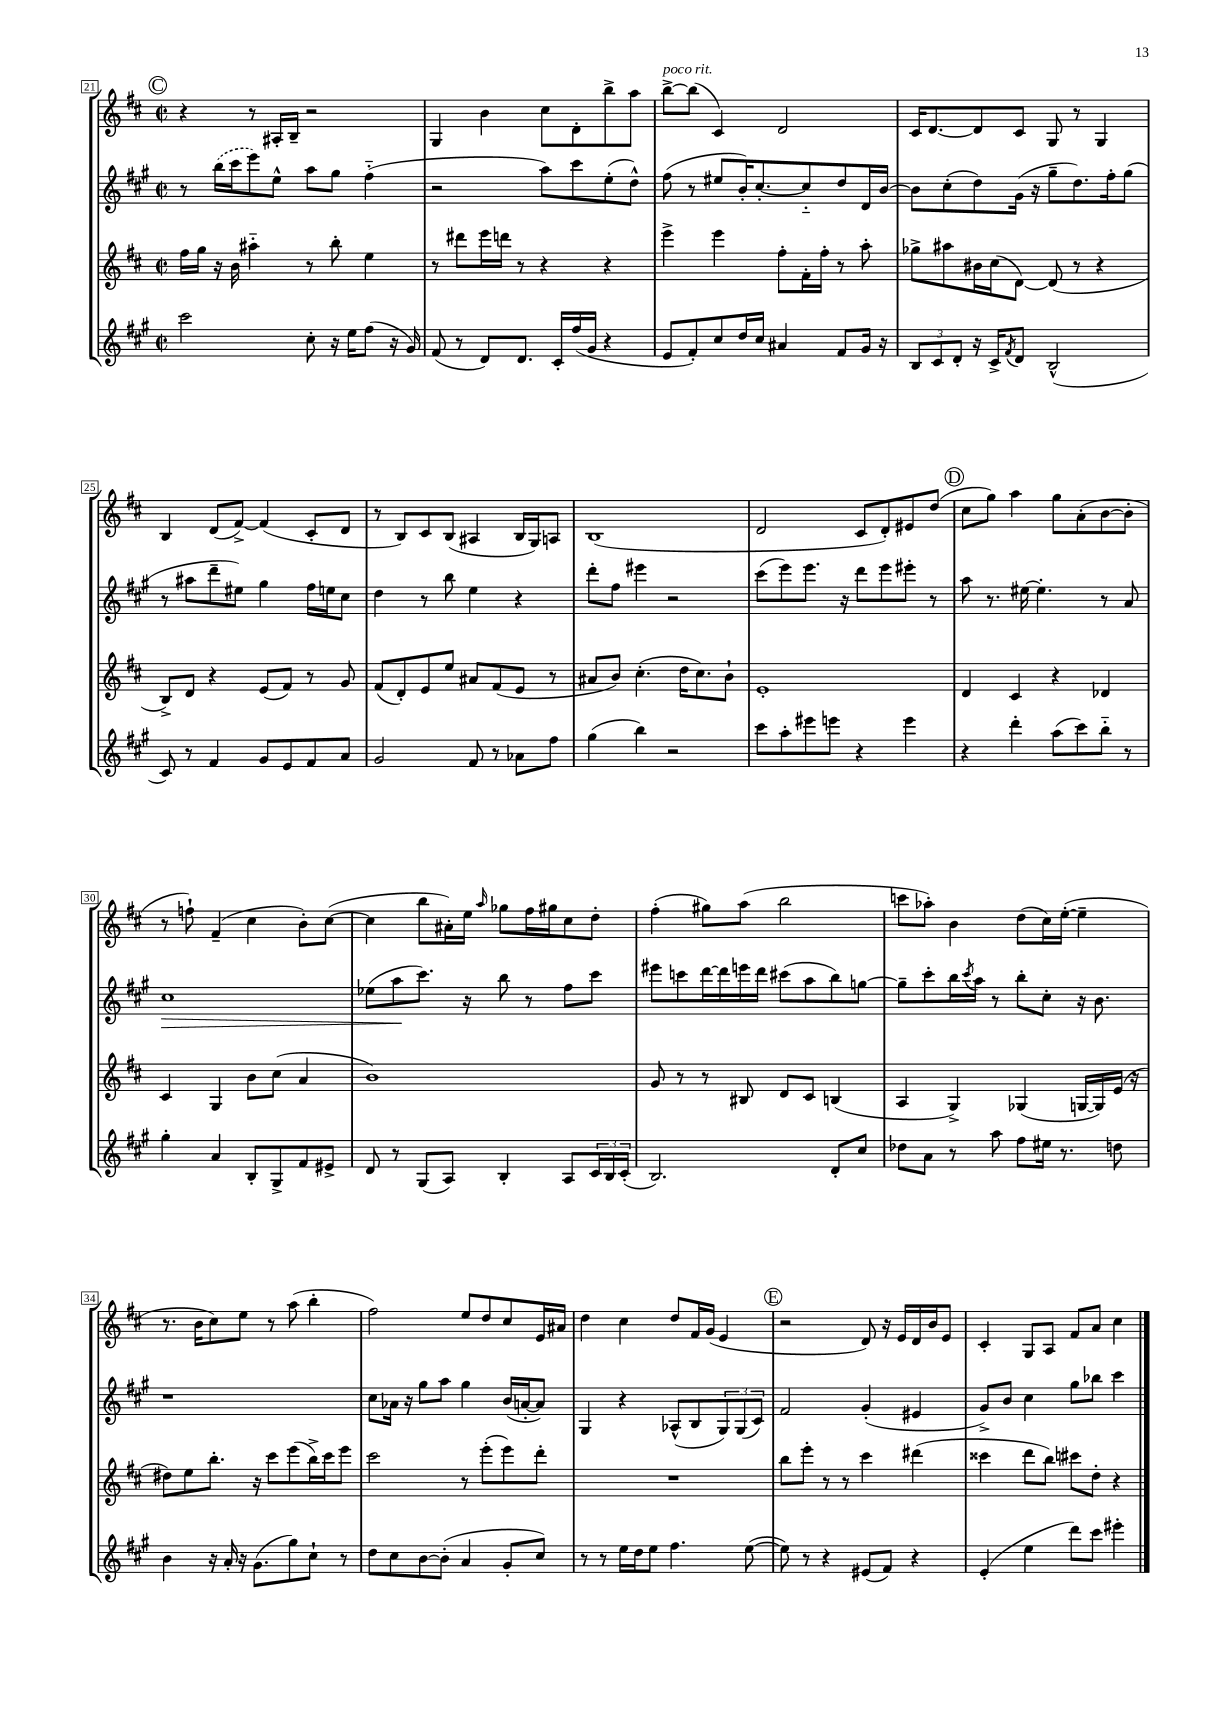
<<
\new StaffGroup <<
\new Staff = "s0" {
    \clef treble \key d \major \defaultTimeSignature \time 2/2
    \mark \markup { \circle "C" } r4 r8 ais16-. b16-- r2 |
    g4 b'4 cis''8 d'8-. b''8-> a''8 |
    b''8~->^\markup { \italic "poco rit." } b''8( cis'4) d'2 |
    cis'16 d'8.~ d'8 cis'8 g8 r8 g4 |
    b4 d'8( fis'8~->) fis'4( cis'8-. d'8 |
    r8 b8) cis'8 b8( ais4 b16 g16) a8 |
    b1( |
    d'2 cis'8 d'8-.) eis'8 d''8( |
    \mark \markup { \circle "D" } cis''8 g''8) a''4 g''8 a'8-.( b'8~ b'8-. |
    r8 f''8-!) fis'4--( cis''4 b'8-.) cis''8~( |
    cis''4 b''8 ais'16-.) e''16 \grace { a''16 } ges''8 fis''16 gis''16 cis''8 d''8-. |
    fis''4-.( gis''8) a''8( b''2 |
    c'''8 aes''8-.) b'4 d''8( cis''16) e''16~-.( e''4-- |
    r8. b'16 cis''8) e''8 r8 a''8( b''4-. |
    fis''2) e''8 d''8 cis''8 e'16 ais'16 |
    d''4 cis''4 d''8 fis'16 g'16( e'4 |
    \mark \markup { \circle "E" } r2 d'8) r16 e'16 d'16 b'16 e'8 |
    cis'4-. g8 a8 fis'8 a'8 cis''4 \bar "|." |
}
\new Staff = "s1" {
    \clef treble \key a \major \defaultTimeSignature \time 2/2
    \mark \markup { \circle "C" } r8 \once \slurDashed b''16( cis'''16 e'''8) e''8-^ a''8 gis''8 fis''4-_( |
    r2 a''8) cis'''8 e''8-.( d''8-^) |
    fis''8( r8 eis''8 b'16-.) cis''8.~-. cis''8-_ d''8 d'16 b'16~ |
    b'8 cis''8-.( d''8) gis'16( r16 gis''8-- d''8.) fis''16-. gis''8( |
    r8 ais''8 d'''8-- eis''8) gis''4 fis''16 e''16 cis''8 |
    d''4 r8 b''8 e''4 r4 |
    d'''8-. fis''8 eis'''4 r2 |
    cis'''8( e'''8) e'''8. r16 d'''8 e'''8 eis'''8-. r8 |
    \mark \markup { \circle "D" } a''8 r8. eis''16~ eis''4.-. r8 a'8 |
    cis''1\> |
    ees''8( a''8\! cis'''8.) r16 b''8 r8 fis''8 cis'''8 |
    eis'''8 c'''8 d'''16~ d'''16 e'''16 d'''16 cis'''8( a''8 b''8) g''8~ |
    g''8-- cis'''8-. b''16 \acciaccatura { cis'''8 } a''16 r8 b''8-. cis''8-. r16 b'8. |
    r1 |
    cis''8 aes'16 r16 gis''8 a''8 gis''4 b'16( a'16~-. a'8) |
    gis4 r4 aes8-^( b8 \tuplet 3/2 { gis8) gis8( cis'8) } |
    \mark \markup { \circle "E" } fis'2 gis'4-.( eis'4 |
    gis'8->) b'8 cis''4 gis''8 bes''8 cis'''4 \bar "|." |
}
\new Staff = "s2" {
    \clef treble \key d \major \defaultTimeSignature \time 2/2
    \mark \markup { \circle "C" } fis''16 g''16 r16 b'16 ais''4-_ r8 b''8-. e''4 |
    r8 dis'''8 e'''16 d'''16 r8 r4 r4 |
    e'''4-> e'''4 fis''8-. fis'16-. fis''16-. r8 a''8-. |
    ges''8-> ais''8 bis'16 cis''16( d'8~) d'8( r8 r4 |
    b8->) d'8 r4 e'8( fis'8) r8 g'8 |
    fis'8( d'8-.) e'8 e''8 ais'8 fis'8( e'8 r8 |
    ais'8 b'8) cis''4.-.( d''16 cis''8.) b'8-! |
    e'1-. |
    \mark \markup { \circle "D" } d'4 cis'4 r4 des'4 |
    cis'4 g4 b'8 cis''8( a'4 |
    b'1) |
    g'8 r8 r8 bis8 d'8 cis'8 b4( |
    a4 g4->) ges4( g16~ g16) e'16( r16 |
    dis''8) e''8 b''8.-. r16 cis'''8 e'''8( b''16->) cis'''16 e'''8 |
    cis'''2 r8 e'''8-.( e'''8) d'''8-. |
    R1 |
    \mark \markup { \circle "E" } b''8 e'''8-. r8 r8 cis'''4 dis'''4( |
    cisis'''4 d'''8 b''8) cis'''8 d''8-. r4 \bar "|." |
}
\new Staff = "s3" {
    \clef treble \key a \major \defaultTimeSignature \time 2/2
    \mark \markup { \circle "C" } cis'''2 cis''8-. r16 e''16 fis''8( r16 gis'16) |
    fis'8( r8 d'8) d'8. cis'16-. fis''16( gis'16 r4 |
    e'8 fis'8-.) cis''8 d''16 cis''16 ais'4 fis'8 gis'16 r16 |
    \tuplet 3/2 { b8 cis'8 d'8-. } r16 cis'16-> \acciaccatura { fis'8 } d'8 b2-^( |
    cis'8) r8 fis'4 gis'8 e'8 fis'8 a'8 |
    gis'2 fis'8 r8 aes'8 fis''8 |
    gis''4( b''4) r2 |
    cis'''8 a''8-. eis'''8 e'''8 r4 e'''4 |
    \mark \markup { \circle "D" } r4 d'''4-. a''8( cis'''8) b''8-_ r8 |
    gis''4-. a'4 b8-. gis8-> fis'8 eis'8-> |
    d'8 r8 gis8( a8) b4-. a8 \tuplet 3/2 { cis'16 b16 cis'16-.( } |
    b2.) d'8-. cis''8 |
    des''8 a'8 r8 a''8 fis''8 eis''16 r8. d''8 |
    b'4 r16 a'16-. r16 gis'8.( gis''8) cis''8-! r8 |
    d''8 cis''8 b'8~ b'8-.( a'4 gis'8-. cis''8) |
    r8 r8 e''16 d''16 e''8 fis''4. e''8~( |
    \mark \markup { \circle "E" } e''8) r8 r4 eis'8( fis'8) r4 |
    e'4-.( e''4 d'''8) cis'''8 eis'''4-. \bar "|." |
}
>>
>>
\layout { \context { \Score currentBarNumber = #21 \override BarNumber.stencil = #(make-stencil-boxer 0.1 0.3 ly:text-interface::print) } }
